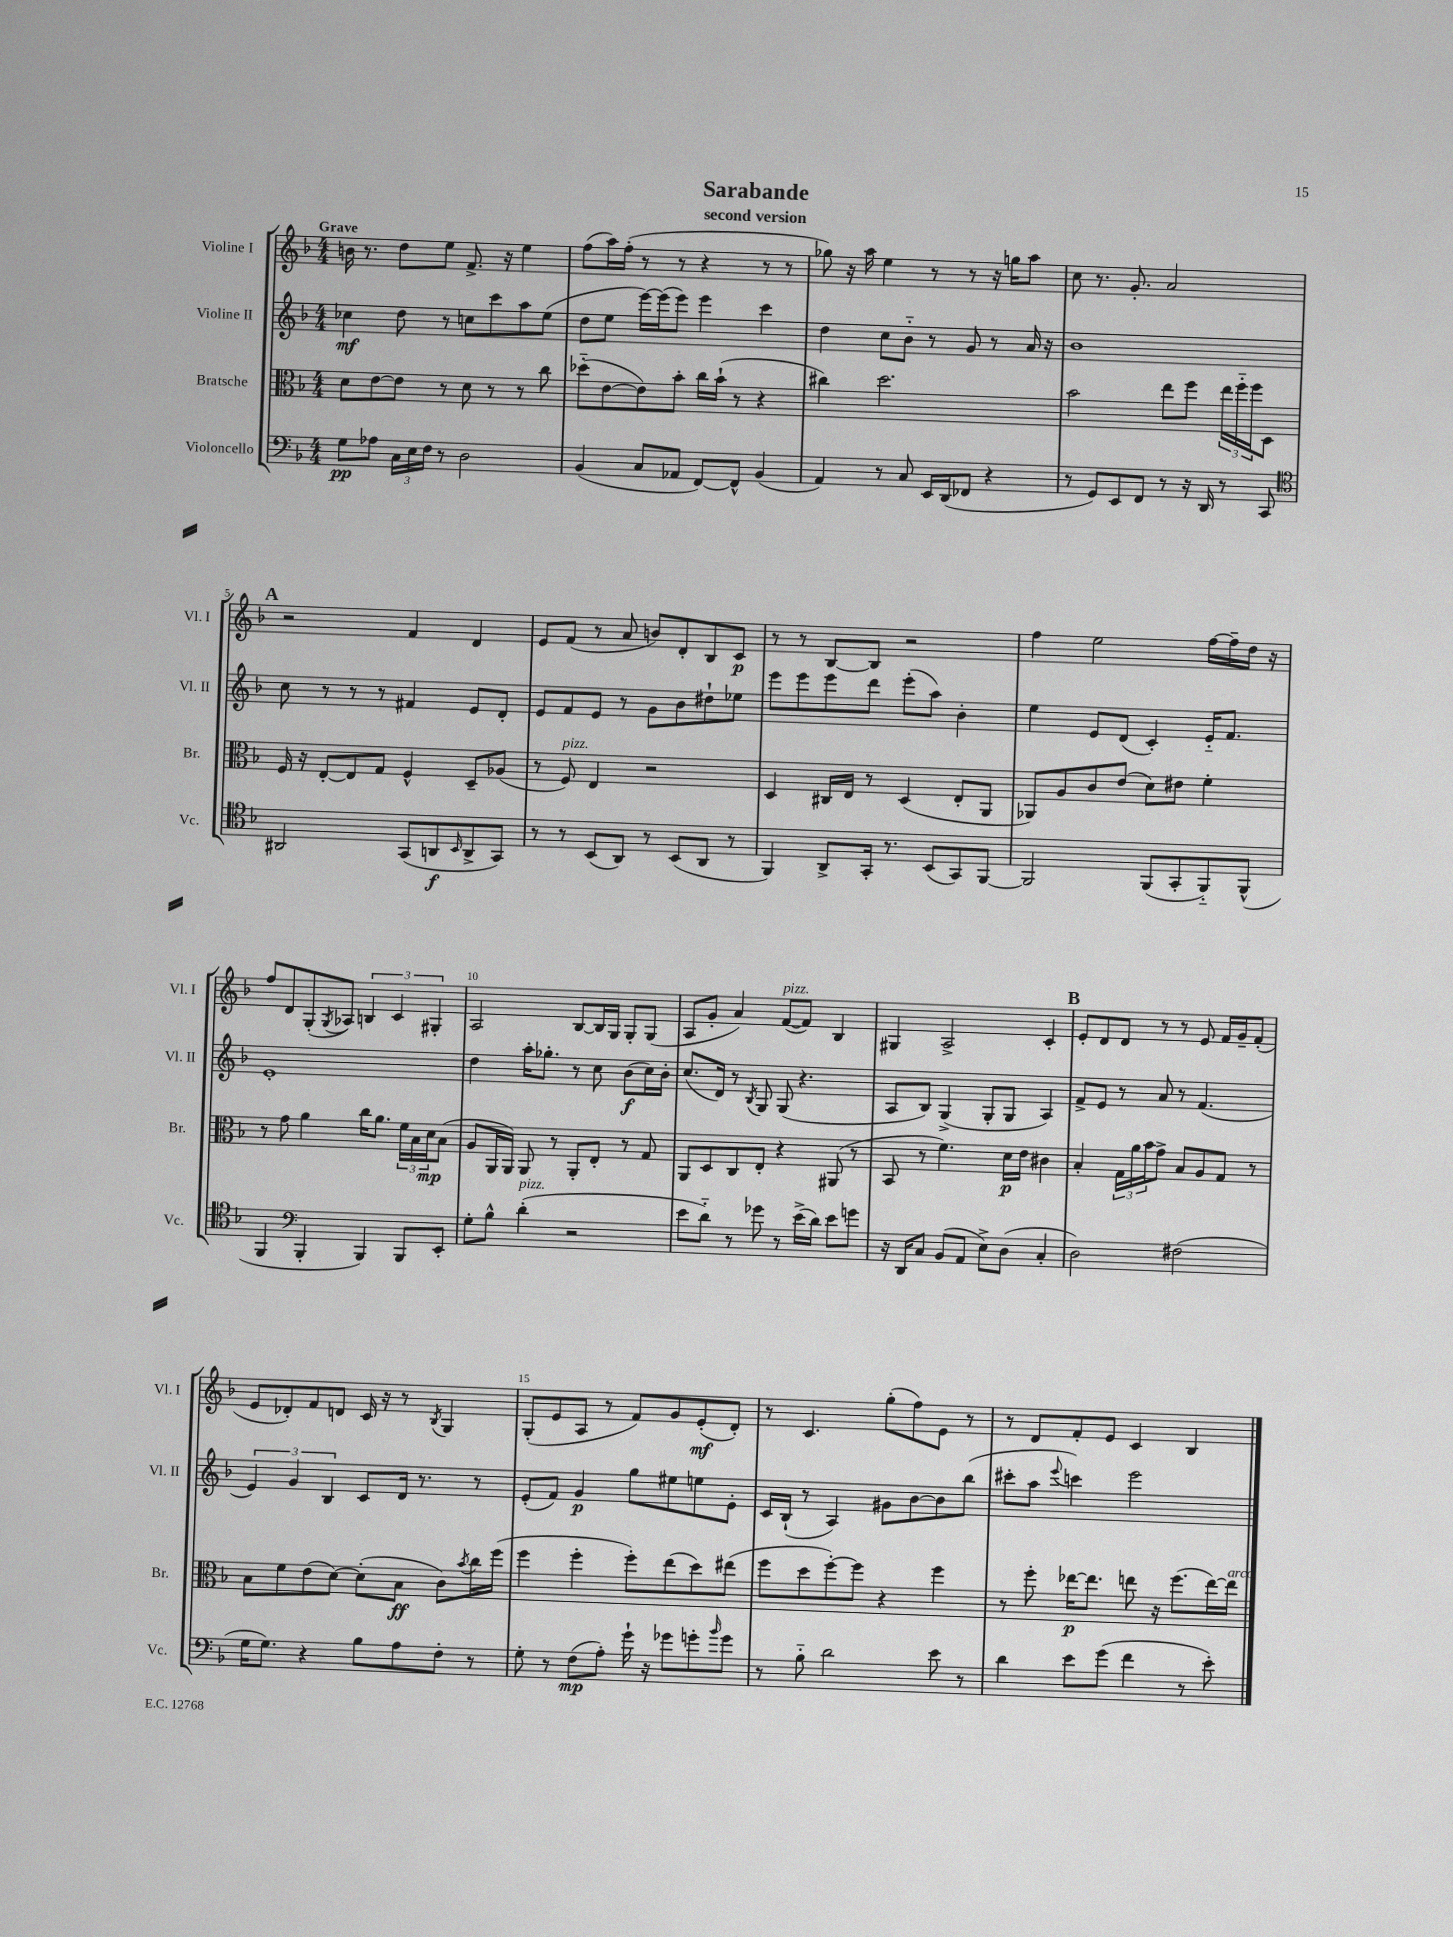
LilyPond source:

\header { title = "Sarabande" subtitle = "second version" }
<<
\new StaffGroup <<
\new Staff = "s0" \with { instrumentName = "Violine I" shortInstrumentName = "Vl. I" } {
    \clef treble \key f \major \numericTimeSignature \time 4/4 \tempo "Grave"
    b'16 r8. d''8 e''8 f'8.-> r16 e''4 |
    f''8( a''16) f''16-.( r8 r8 r4 r8 r8 |
    ges''8) r16 a''16 e''4 r8 r8 r16 g''16 a''8 |
    c''8 r8. g'8.-. a'2 |
    \mark \markup { \bold "A" } r2 f'4 d'4 |
    e'8 f'8( r8 a'8 b'8) d'8-. bes8 c'8\p |
    r8 r8 bes8~ bes8 r2 |
    f''4 e''2 f''16~ f''16-- d''16 r16 |
    f''8 d'8 g8-.( \acciaccatura { g8 } aes8) \tuplet 3/2 { b4 c'4 gis4-. } |
    a2 bes8~ bes16 g16 g8-. g8( |
    a8 g'8-. a'4) f'8~^\markup { \italic "pizz." }( f'8) bes4 |
    gis4 a2-> c'4-. |
    \mark \markup { \bold "B" } e'8-. d'8 d'8 r8 r8 e'8 f'16 g'16-- f'8-.( |
    e'8 des'8-.) f'8 d'8 c'16 r16 r8 \acciaccatura { bes8 } g4 |
    g8-.( e'8 a8 r8 f'8) g'8 e'8-.\mf( d'8-.) |
    r8 c'4. g''8-.( f''8) e'8 r8 |
    r8 d'8 f'8-. e'8 c'4 bes4 \bar "|." |
}
\new Staff = "s1" \with { instrumentName = "Violine II" shortInstrumentName = "Vl. II" } {
    \clef treble \key f \major \numericTimeSignature \time 4/4
    ces''4\mf d''8 r8 c''8 c'''8 a''8 e''8( |
    d''8 e''8 e'''16~) e'''16( e'''8) e'''4 c'''4 |
    d''4 c''8 bes'8-_ r8 g'8 r8 a'16 r16 |
    bes'1 |
    \mark \markup { \bold "A" } c''8 r8 r8 r8 fis'4 e'8 d'8-. |
    e'8 f'8 e'8 r8 g'8 bes'8 dis''8-! ees''8 |
    e'''8 e'''8 e'''8 d'''8 e'''8-.( a''8) bes'4-. |
    e''4 e'8 d'8( c'4-.) e'16-_ f'8. |
    e'1-. |
    d''4 a''16-. ges''8.-. r8 c''8 bes'8\f( c''16) bes'16-. |
    c''8.( d'16) r8 \acciaccatura { bes8 } g8 g8( r4. |
    a8 bes8) g4->( g8-. g8 a4) |
    \mark \markup { \bold "B" } f'8-> e'8 r8 a'8 r8 f'4.( |
    \tuplet 3/2 { e'4) g'4 bes4 } c'8 d'16 r8. r8 |
    e'8-.( f'8) g'4\p g''8 eis''8 e''8 e'8-. |
    c'16 bes16-!( r8 a4) gis'8 bes'8~ bes'8 bes''8( |
    cis'''8-. a''8 \appoggiatura { e'''8 } c'''4) e'''2 \bar "|." |
}
\new Staff = "s2" \with { instrumentName = "Bratsche" shortInstrumentName = "Br." } {
    \clef alto \key f \major \numericTimeSignature \time 4/4
    d'8 e'8~ e'8 r8 d'8 r8 r8 c''8 |
    des''8-_( e'8~ e'8) bes'8-. c''16 bes'16-!( r8 r4 |
    cis''4) d''2. |
    bes'2 e''8 f''8 \tuplet 3/2 { e''16 f''16-_ f''16 } d8 |
    \mark \markup { \bold "A" } f16 r16 e8~-. e8 g8 f4-^ d8-- aes8( |
    r8 f8^\markup { \italic "pizz." }) e4 r2 |
    d4 cis16 e16 r8 d4( e8-. a,8 |
    aes,8) a8 c'8 e'8( d'8) eis'8 f'4-. |
    r8 g'8 a'4 c''16 a'8. \tuplet 3/2 { f'16 bes16 d'16\mp } bes8( |
    a8 a,16 a,16) a,8 r8 a,8-. e8-. r8 g8 |
    a,8 d8 c8 e8-. r4 ais,8( r8 |
    bes,8 r8 f'4.) d'16\p e'16 cis'4 |
    \mark \markup { \bold "B" } bes4-. \tuplet 3/2 { g16 a'16 bes'16 } g'8-> bes8 a8 g8 r8 |
    bes8 f'8 e'8( d'8~) d'8-.( bes8\ff c'8) \acciaccatura { bes'8 } c''16 f''16( |
    f''4 f''4-. f''8-.) e''8( d''8) eis''8( |
    f''8 d''8 f''8~-.) f''8 r4 f''4 |
    r8 f''8-. ees''16~\p ees''8. e''8 r16 f''8.( e''16~) e''16^\markup { \italic "arco" } \bar "|." |
}
\new Staff = "s3" \with { instrumentName = "Violoncello" shortInstrumentName = "Vc." } {
    \clef bass \key f \major \numericTimeSignature \time 4/4
    g8\pp aes8 \tuplet 3/2 { c16 e16 f16 } r8 d2 |
    bes,4( c8 aes,8 f,8~) f,8-^ bes,4( |
    a,4) r8 c8 e,16 d,16( fes,8 r4 |
    r8 g,8) e,8 f,8 r8 r16 d,16 r8 c,8 |
    \mark \markup { \bold "A" } \clef tenor ais,2 g,8( a,8\f \grace { bes,16 } a,8-> g,8) |
    r8 r8 bes,8( a,8) r8 bes,8( a,8 r8 |
    f,4) a,8-> g,16-. r8. bes,8( g,8) f,8~ |
    f,2 f,8( g,8-. f,8-_) f,8-^( |
    f,4 \clef bass bes,,4-. bes,,4) bes,,8 e,8-. |
    g8-. bes8-^ d'4-.^\markup { \italic "pizz." }( r2 |
    e'8 d'8-_) r8 ges'8 r8 e'16->( d'16) e'8 g'8 |
    r16 d,16 c8 bes,8( a,8 e8->) d8( c4-. |
    \mark \markup { \bold "B" } d2) fis2( |
    g16 g8.) r4 bes8 a8 f8-. r8 |
    g8-. r8 f8\mp( a8-.) g'16-! r16 ges'8 g'8-. \grace { bes'16 } g'8 |
    r8 bes8-_ d'2 e'8 r8 |
    d'4 e'8 g'8( f'4 r8 e'8-.) \bar "|." |
}
>>
>>
\layout { \context { \Score \override BarNumber.break-visibility = ##(#f #t #t) barNumberVisibility = #(every-nth-bar-number-visible 5) } }
